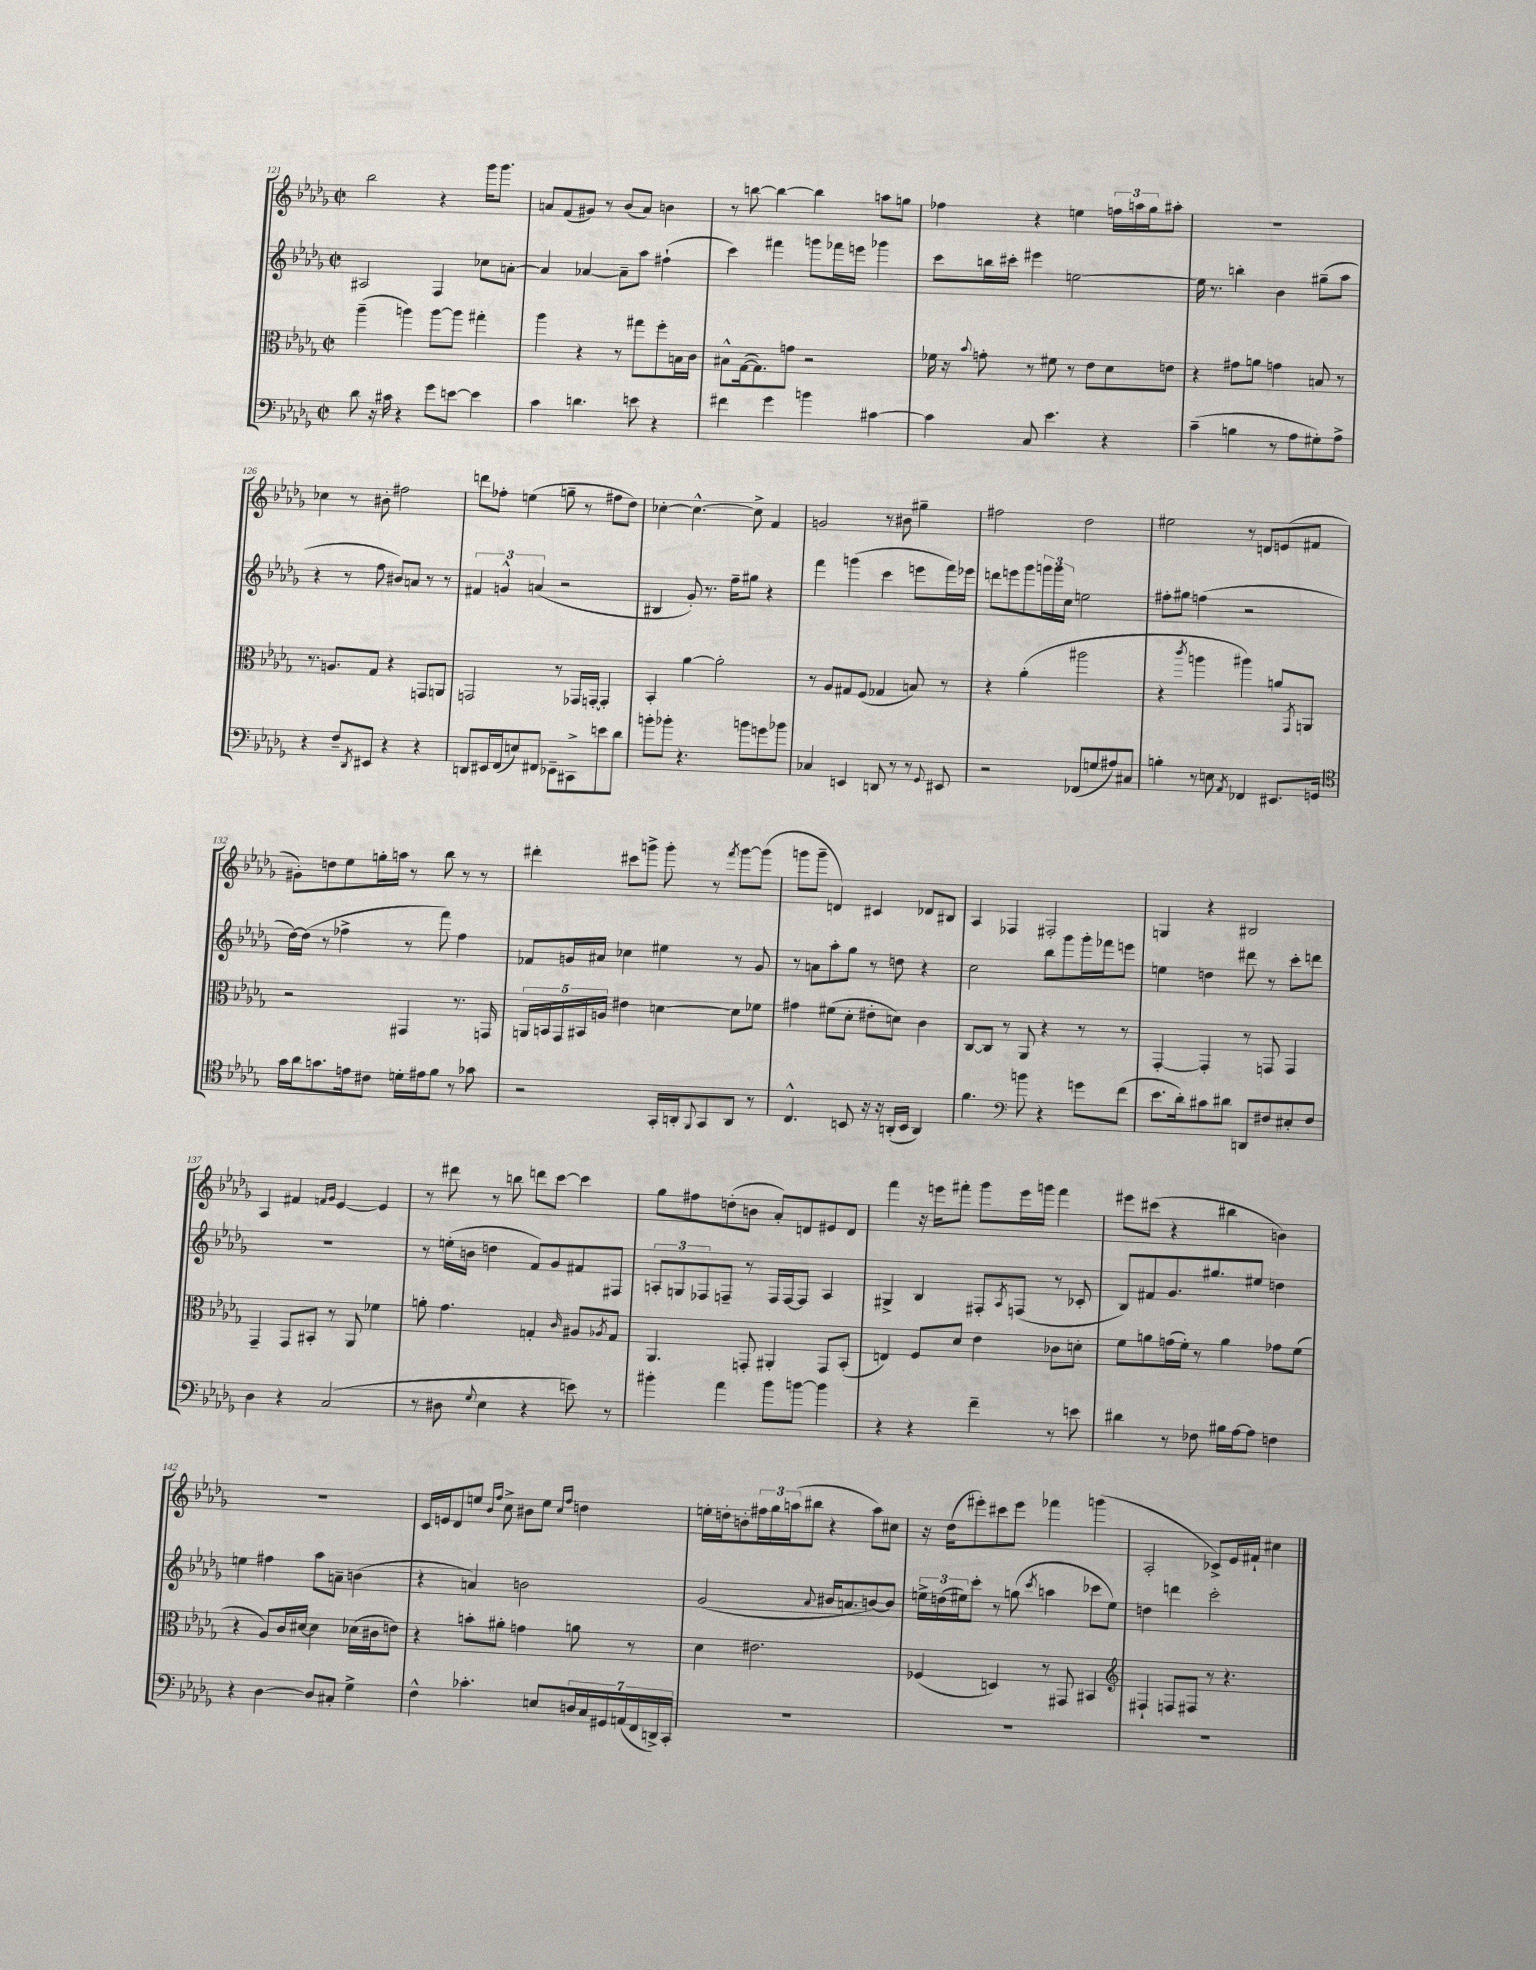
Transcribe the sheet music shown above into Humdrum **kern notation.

**kern	**kern	**kern	**kern
*staff4	*staff3	*staff2	*staff1
*clefF4	*clefC3	*clefG2	*clefG2
*k[b-e-a-d-g-]	*k[b-e-a-d-g-]	*k[b-e-a-d-g-]	*k[b-e-a-d-g-]
*M2/2	*M2/2	*M2/2	*M2/2
*met(c|)	*met(c|)	*met(c|)	*met(c|)
8d-\	(4aa-~\	2A#/	2bb-\
16r	.	.	.
16c#\	.	.	.
4r	4aa\)	.	.
8g-\L	[8aa\L	4F/	4r
[8e\J	8aa\]J	.	.
4e\]	4gg#'\	8cc-\L	16ggg-\LK
.	.	.	8.ggg-\J
.	.	[8a'\J	.
=	=	=	=
4c\	4aa-\	4a/]	8a/L
.	.	.	(8f/
4.d\	4r	[4a-/	8g#/J)
.	.	.	8r
.	8r	8a-~\]L	(8b-/L
8e\	8gg#\L	8aa-\J	8a/J)
4r	8ff'\	(4ff#`\	4b\
.	16B\L	.	.
.	16c\JJ	.	.
=	=	=	=
4f#\	8B#^^\L	4ccc\)	8r
.	([16G-\k	.	[8bb\
.	8.G-\])	.	.
4g-\	.	4fff#\	4bb\_
.	8g\J	.	.
4b\	2r	8ggg\L	4bb\]
.	.	16fff-\L	.
.	.	16eee\JJ	.
[4c#\	.	4ggg-\	8aa\L
.	.	.	8gg\J
=	=	=	=
4c#\]	16f-\	8ccc\L	4ff-\
.	16r	.	.
.	8qqb-/	.	.
.	8g'\	16bb\L	.
.	.	16ccc#'\JJ	.
8C/	8r	4eee#\	4r
4.e-\	8f#\	.	.
.	8r	[2ee\	4ee\
.	8e-\L	.	.
4r	8d-\	.	24ff\LL
.	.	.	24aa\
.	.	.	24gg-\J
.	8e\J	.	8aa#'\J
=	=	=	=
(4c~\	4r	16ee\]	1r
.	.	8.r	.
4B\	8g#\L	4bb'\	.
.	8a\J	.	.
8r	4g\	4b-\	.
8A-\L	.	.	.
8G#'\)	8B/	(8gg#~\L	.
8A-^\J	8r	8aa-\J	.
=	=	=	=
4r	8.r	4r	4cc-\
.	8.A/L	.	.
8F~/L	.	8r	8r
8qDD-/	.	.	.
8EE#/J	8G-/J	8ff\	8b#'\
4r	4r	8b#/L)	2ff#\
.	.	8a/J	.
4r	8GG/L	8r	.
.	8AA/J	8r	.
=	=	=	=
8DD/L	2GG/	6f#/	8ddd\L
16EE#/L	.	.	8ff-'\J
.	.	6g^^/	.
(16FF/J	.	.	.
8E/)	.	.	(4ee\
.	.	(6a/	.
8FF#/J	.	.	.
8EE-~\L	8r	2r	8gg~\
8CC#^\	16GG-/LL	.	8r
.	[16GG'/JJ	.	.
8e\	4GG'/]	.	8ff#\L
8d-\J	.	.	8dd-\J)
=	=	=	=
8b'\L	4BB-'/	4B#/	[4cc-'\
8b-'\J	.	.	.
4.r	[4a-\	8g-'/)	4.cc-^^\_
.	.	8.r	.
.	2a-'\]	.	.
.	.	16ff~\LK	.
8b\L	.	8gg#\J	8cc-^\]
8g\	.	4r	4f/
8b-\J	.	.	.
=	=	=	=
4C-/	8r	4fff\	2g/
.	8A-/L	.	.
4EE/	8G#/	(4ggg\	.
.	(8F/J	.	.
8DD/	4G-/	4ccc\	8r
8r	.	.	8b#\
8r	8B/)	8eee\L	4gg#~\
8qqGG-/	.	.	.
8EE#/	8r	16fff\L)	.
.	.	16eee-\JJ	.
=	=	=	=
2r	4r	8ddd\L	2ff#\
.	.	8eee\	.
.	(4a-'\	8ggg-\	.
.	.	24ggg\L	.
.	.	24ggg\	.
.	.	24cc\JJ	.
(8FF-/L	2aa#\	2ee\	2dd-\
8G/	.	.	.
8A#/)	.	.	.
8C#/J	.	.	.
=	=	=	=
4B'\	4r	8ff#'\L	2ee#\
.	.	8gg#\J	.
.	8qccc/	.	.
8r	4aa\	(4ff\	.
8E\	.	.	.
8qAA-/	.	.	.
4FF-/	4aa#\)	2r	8r
.	.	.	8d/L
8.EE#/L	8a/L	.	(8e/
.	8qGG-/	.	.
.	8AA/J	.	8f#/J
16GG/Jk	.	.	.
=	=	=	=
*clefC4	*	*	*
16g-\LL	2r	[16dd-\LL)	8g#'\L)
16a-\J	.	(16dd-\]JJ	.
8.g\	.	8r	8dd\
.	.	4ff-^\	8ee-\
16e\k	.	.	.
8c#\J	.	.	16gg'\L
.	.	.	16aa\JJ
16d'\LL	4GG#/	8r	8r
16e#\J	.	.	.
8f\J	.	8fff\)	8bb-\
8r	8.r	4ff-\	8r
8g-\	.	.	8r
.	16GG/	.	.
=	=	=	=
2r	20AA/LL	8f-/L	4ddd#'\
.	20BB/	.	.
.	20GG-/	.	.
.	.	16g/L	.
.	20BB#/	.	.
.	.	16a#/JJ	.
.	20A/JJ	.	.
.	4e#\	4cc-\	8ccc#\L
.	.	.	8ggg^\J
16GG-'/LL	[4d\	4ee#\	8ggg'\
16AA'/J	.	.	.
8qqFF/	.	.	.
8GG-/	.	.	8r
.	.	.	8qfff/
8AA/J	8d\]L	8r	[8ggg\L
8r	8f-\J	8g/	(8ggg\]J
=	=	=	=
4.C^^/	4g#\	8r	8ggg\L
.	.	8a\L	8ggg~\J
.	(8f#\L	8aa-'\	4d/)
8BB/	8d-'\J	8gg-\J	.
16r	8e#'\L	8r	4c#/
16r	.	.	.
(16AA'/LL	8d\J)	8dd\	.
16BB/JJ	.	.	.
4AA/)	4c\	4r	8d-/L
.	.	.	8B#/J
=	=	=	=
4.f\	[8C/L	2cc\	4A-/
.	8C/]J	.	.
.	8r	.	4F-/
*clefF4	*	*	*
8b\	8AA-/	.	.
4r	4r	8bb-\L	2F#'/
.	.	8ggg-\	.
8g\L	8r	16ggg-'\L	.
.	.	16fff-\J	.
(8f\J	8r	8eee\J	.
=	=	=	=
8.e-\L	[4GG-'/	4ee\	4G/
16d-'\k)	.	.	.
8c#\	4GG-'/]	4dd\	4r
8d#\J	.	.	.
8DD/L	8r	8ddd#\	2B#/
8F#/	8GG/	8r	.
8E#'/	4GG/	8ccc'\L	.
8F#/J	.	8ddd\J	.
=	=	=	=
4D-\	4GG-~/	1r	4A-/
4r	8GG-/L	.	4f#/
.	8BB#'/J	.	.
.	.	.	16qqf/LL
.	.	.	16qqg-/JJ
(2C/	8r	.	[4e-/
.	8AA-/	.	.
.	4f-\	.	4e-/]
=	=	=	=
8r	8a'\	8r	8r
8D#\	4.g-\	(16ee'\LL	8ddd#\
.	.	16b\JJ	.
8qqG-/	.	.	.
4E-\	.	4dd\	8r
.	.	.	8bb\
4r	4G'/	8f/L)	8ddd\L
.	.	8g-/	[8ccc\J
.	16qqc/	.	.
8e\)	8A#/L	8f#/	4ccc\]
.	8qA-/	.	.
8r	8G/J	8F#/J	.
=	=	=	=
4b#'\	4.AA-/	12A'/L	8gg-\L
.	.	12G/	.
.	.	.	8ff#\
.	.	12F-/	.
4a-\	.	8F~/J	(8dd'\
.	8GG'/	8r	8b\J
8b#\L	4AA#'/	16F/LL	8a-'/L)
.	.	[16F/J	.
[8b\J	.	8F/]J	8d/
4b\]	8GG/L	4A/	8e#/
.	(8BB-'/J	.	8d/J
=	=	=	=
4r	4E/)	4G#^/	4fff\
4r	8F/L	4B-/	16r
.	.	.	16eee\LK
.	8d-/J	.	8fff#'\J
4f~\	4e-\	8F#'/L	8ggg-\L
.	.	8qA-/	.
.	.	(8F/J	16eee\L
.	.	.	16ggg\JJ
8r	8c-\L	8r	4fff#\
8e\	8d'\J	8c-'/	.
=	=	=	=
4d#\	8f\L	8B-/L)	8eee#\L
.	8a\	8f#/	(8ccc#\J
8r	(16g\L	8.g-/	4r
.	16f'\JJ)	.	.
8F-\	8r	.	.
.	.	8.gg#/	.
16B#\LL	4a\	.	4bb#\
[16A-\J	.	.	.
8A-\]J	.	8ee#/J	.
4F\	8g-\L	4dd\	4b\)
.	(8f\J	.	.
=	=	=	=
4r	4r	4ee\	1r
[4D-\	8A-/L)	4ff#\	.
.	16c/L	.	.
.	[16d#/JJ	.	.
8D-/]L	4d#\]	8aa-\L	.
8C#'/J	.	8a~\J	.
4G-^\	(16d-\LL	(4b\	.
.	16c#\J	.	.
.	8e\J)	.	.
=	=	=	=
4F^^\	4r	4r	16c/LL
.	.	.	16e/J
.	.	.	8d-/
4.c-'\	8b'\L	4a/)	8ee/J
.	.	.	16qqb-/LL
.	.	.	16qqff/JJ
.	8a#'\J	.	8cc^\
.	4g\	2b\	8b#\L
8E/L	.	.	8ee\J
.	.	.	16qqcc/LL
.	.	.	16qqff/JJ
28D/L	8a\	.	4dd\
28C/	.	.	.
28GG#/	.	.	.
(28AA/	.	.	.
.	8r	.	.
28FF/	.	.	.
28DD^/)	.	.	.
28CC'/JJ	.	.	.
=	=	=	=
1r	4d-\	(2g-/	16ee'\LL
.	.	.	16dd'\J
.	.	.	8b'\
.	2.e#\	.	24ff#\L
.	.	.	24gg-\
.	.	.	(24aa\J
.	.	.	8bb#\J
.	.	8qqa-/	.
.	.	16b#/LK	4r
.	.	8.a/	.
.	.	[8b/)	8aa\L)
.	.	8b/]J	8cc#\J
=	=	=	=
1r	(4F-/	24ee^\LL	16r
.	.	(24dd\	.
.	.	.	(16dd-\LK
.	.	24ee#\J)	.
.	.	8ccc'\J	8eee#'\)
.	4D/)	8r	8ccc#\
.	.	(8gg\	8eee#\J
.	.	8qccc/	.
.	8r	4aa\	4fff-\
.	8GG#/	.	.
.	4BB#/	8ccc-\L	(4ggg\
.	.	8ee#\J)	.
=	=	=	=
*	*clefG2	*	*
1r	4F#`/	4dd\	2A-'/
.	8F/L	4ddd\	.
.	8F#/J	.	.
.	8r	2ccc'\	8c-^/L)
.	4.r	.	16e-/L
.	.	.	16f#`/JJ
.	.	.	4cc#\
==	==	==	==
*-	*-	*-	*-
